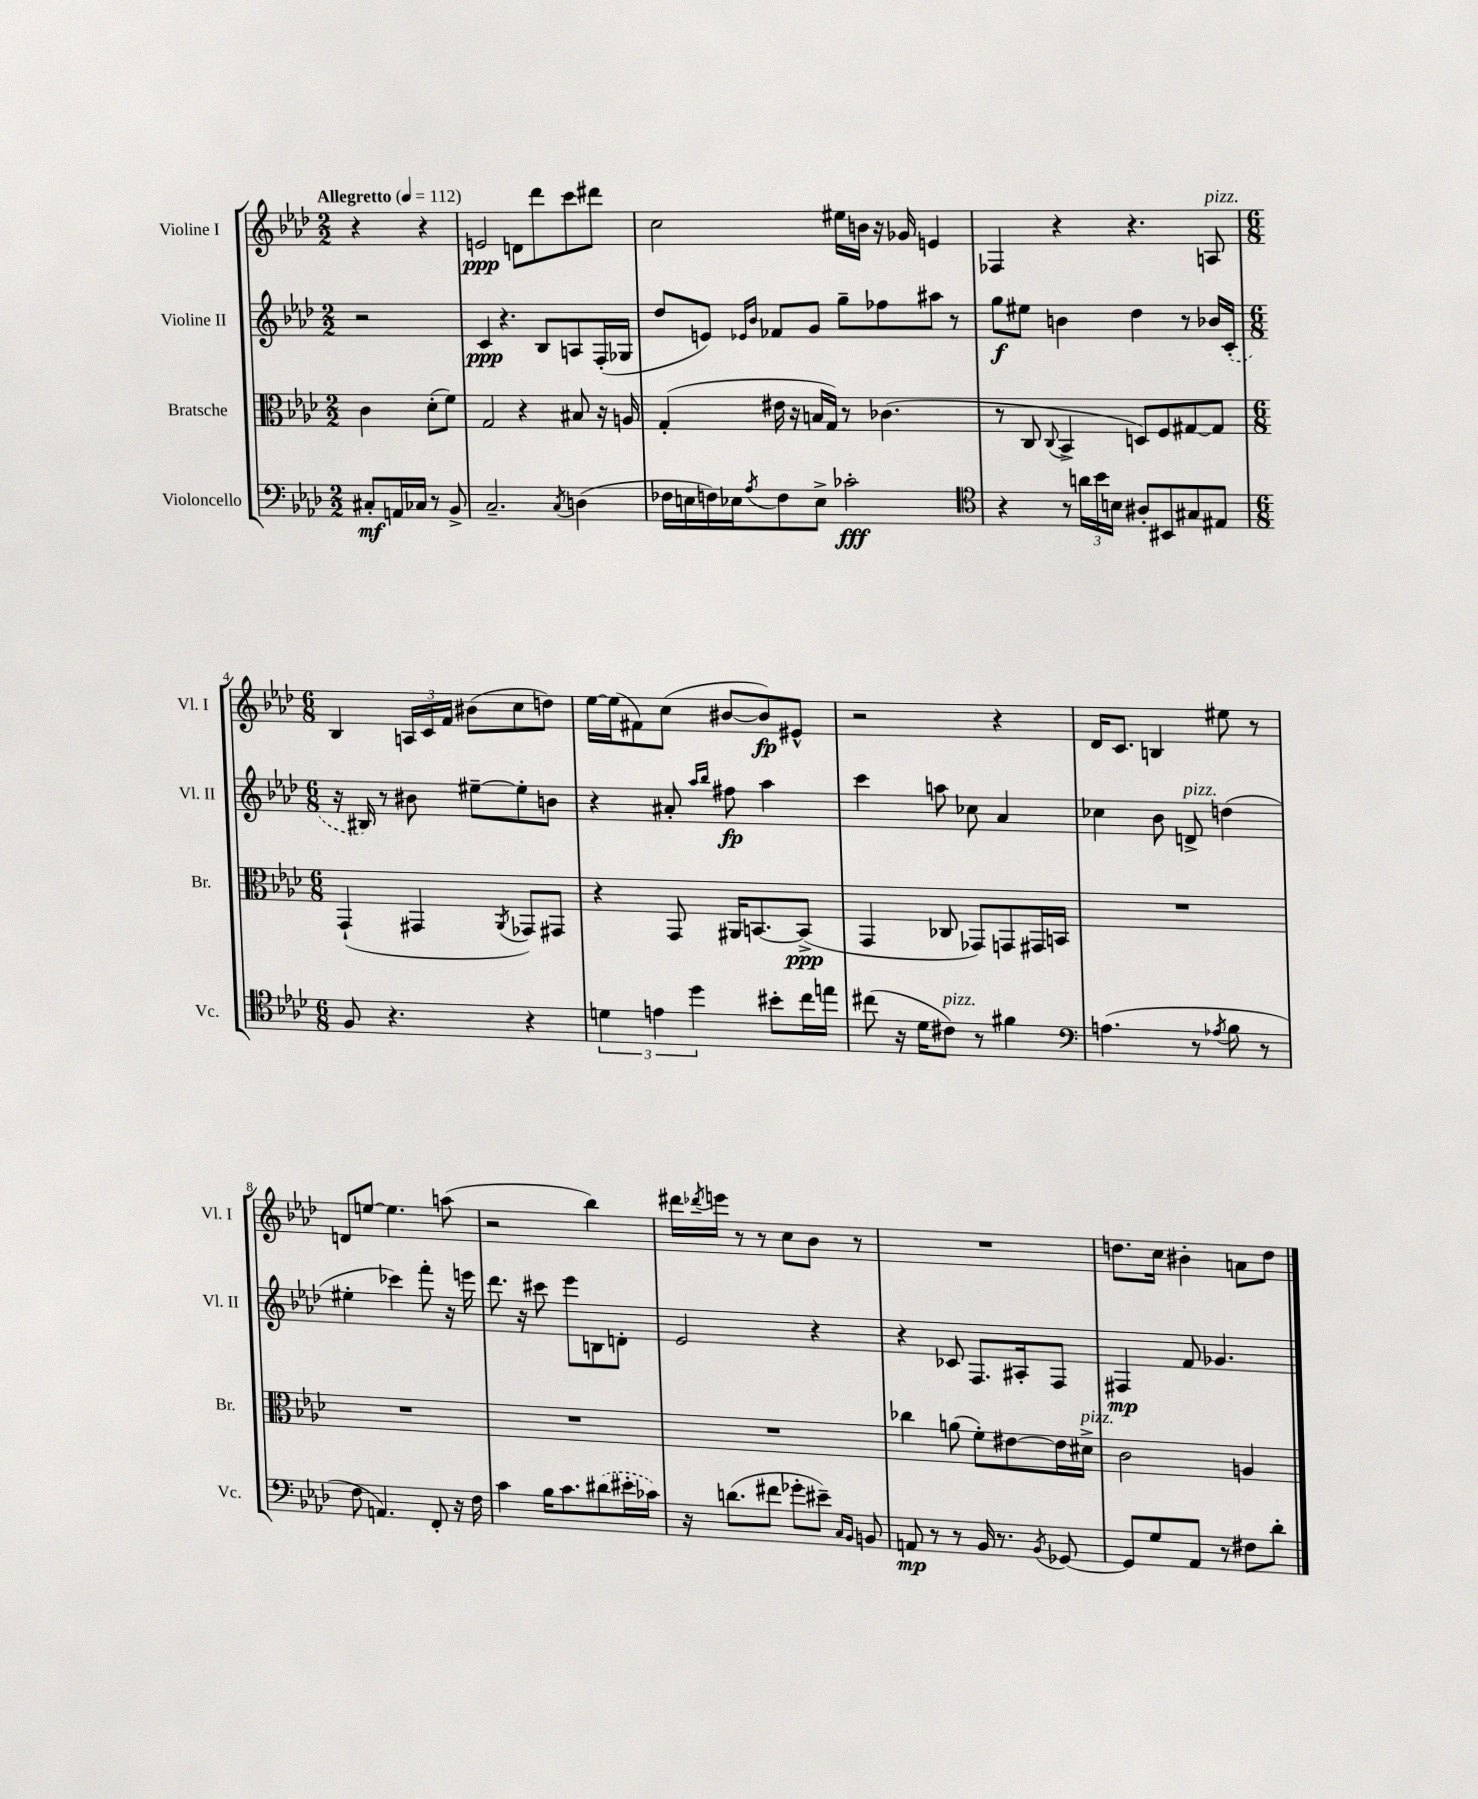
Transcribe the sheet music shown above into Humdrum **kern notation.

**kern	**kern	**kern	**kern
*staff4	*staff3	*staff2	*staff1
*clefF4	*clefC3	*clefG2	*clefG2
*k[b-e-a-d-]	*k[b-e-a-d-]	*k[b-e-a-d-]	*k[b-e-a-d-]
*M2/2	*M2/2	*M2/2	*M2/2
*MM112	*MM112	*MM112	*MM112
8C#'	4c	2r	4r
16AA	.	.	.
16C-	.	.	.
8r	(8d-'	.	4r
8BB-^	8f)	.	.
=	=	=	=
2.C~	2G	4c	2e
.	.	4.r	.
.	4r	.	8d
.	.	8B-	8ddd-
8qC	.	.	.
(4D	8B#	8A	8ccc
.	16r	(16F'	8ddd#
.	16A	16G-	.
=	=	=	=
16F-	(4G'	8dd-	2cc
16E	.	.	.
16F)	.	8e)	.
16E-	.	.	.
.	.	16qqe-	.
8qA-	.	16qqb-	.
8F	16e#	8f-	.
.	16r	.	.
8E-^	16B	8g	.
.	16G)	.	.
2c-'	8r	8gg~	16ee#
.	.	.	16b
.	(4.c-	8ff-	16r
.	.	.	16g-
.	.	8aa#	4e
.	.	8r	.
=	=	=	=
*clefC4	*	*	*
4r	8r	8gg	4F-
.	8C	8ee#	.
.	8qqC	.	.
8r	4BB-^	4b	4r
24a	.	.	.
24b-	.	.	.
24B	.	.	.
8A#'	8D)	4dd-	4.r
8BB#	8F	.	.
8G#	[8G#	8r	.
8E#	8G#]	16b-	8A
.	.	(16c'	.
=	=	=	=
*M6/8	*M6/8	*M6/8	*M6/8
8F	(4GG`	16r	4B-
.	.	16B#)	.
4.r	.	8r	.
.	4GG#	8b#	24A
.	.	.	24c
.	.	.	24f
.	.	[8ee#~	(8b#
.	8qAA-	.	.
4r	8GG-)	8ee#']	8cc
.	8GG#	8b	8dd)
=	=	=	=
6d	4r	4r	[16ee-
.	.	.	(16ee-]
.	.	.	8f#)
6e	.	.	.
.	8GG	8a#'	(8cc
6dd-	.	.	.
.	.	16qqaa-	.
.	.	16qqbb-	.
.	16AA#	8ff#	[8b#
.	[8.BB	.	.
8b#'	.	4aa-	8b#])
16cc	(8BB^]	.	8e#^^
16ee	.	.	.
=	=	=	=
(8cc#	4GG	4ccc	2r
16r	.	.	.
16d-	.	.	.
8c#)	8C-	8aa	.
8r	8GG-)	8cc-	.
4f#	8GG	4a-	4r
.	16GG#	.	.
.	16BB	.	.
=	=	=	=
*clefF4	*	*	*
(4.A	2.r	4cc-	16d-
.	.	.	8.c
.	.	8b-	4B
8r	.	8d^	.
8qA-	.	.	.
8B-	.	(4dd	8ee#
8r	.	.	8r
=	=	=	=
8F	2.r	4ee#'	8d
4.AA)	.	.	[8ee
.	.	4ccc-)	4.ee]
8FF'	.	8fff'	.
16r	.	16r	(8aa
16F	.	16eee	.
=	=	=	=
4c	2.r	8.ddd-	2r
.	.	16r	.
16B-	.	8ccc#	.
8.c	.	.	.
.	.	8eee-	.
(8d#	.	8B	4bb-)
16e#'	.	8d'	.
16c-)	.	.	.
=	=	=	=
16r	2.r	2e-	16ddd#
.	.	.	8qddd-
(8.d	.	.	16eee
.	.	.	8r
8f#	.	.	8r
8g-'	.	.	8cc
8e#~)	.	4r	8b-
16qqC	.	.	.
16qqBB-	.	.	.
8BB	.	.	8r
=	=	=	=
8AA	4cc-	4r	2.r
8r	.	.	.
8r	(8a	8c-	.
16BB-	8f')	8.F	.
8.r	.	.	.
.	[8e#	.	.
.	.	16A#'	.
8qBB-	.	.	.
[8GG-	16e#]	8F	.
.	16d#^	.	.
=	=	=	=
8GG-]	2c	4F#	8.dd
8G	.	.	.
.	.	.	16cc
8AA-	.	8f	4b#'
8r	.	4.g-	.
8F#	4A	.	8a
8d-'	.	.	8dd
==	==	==	==
*-	*-	*-	*-
